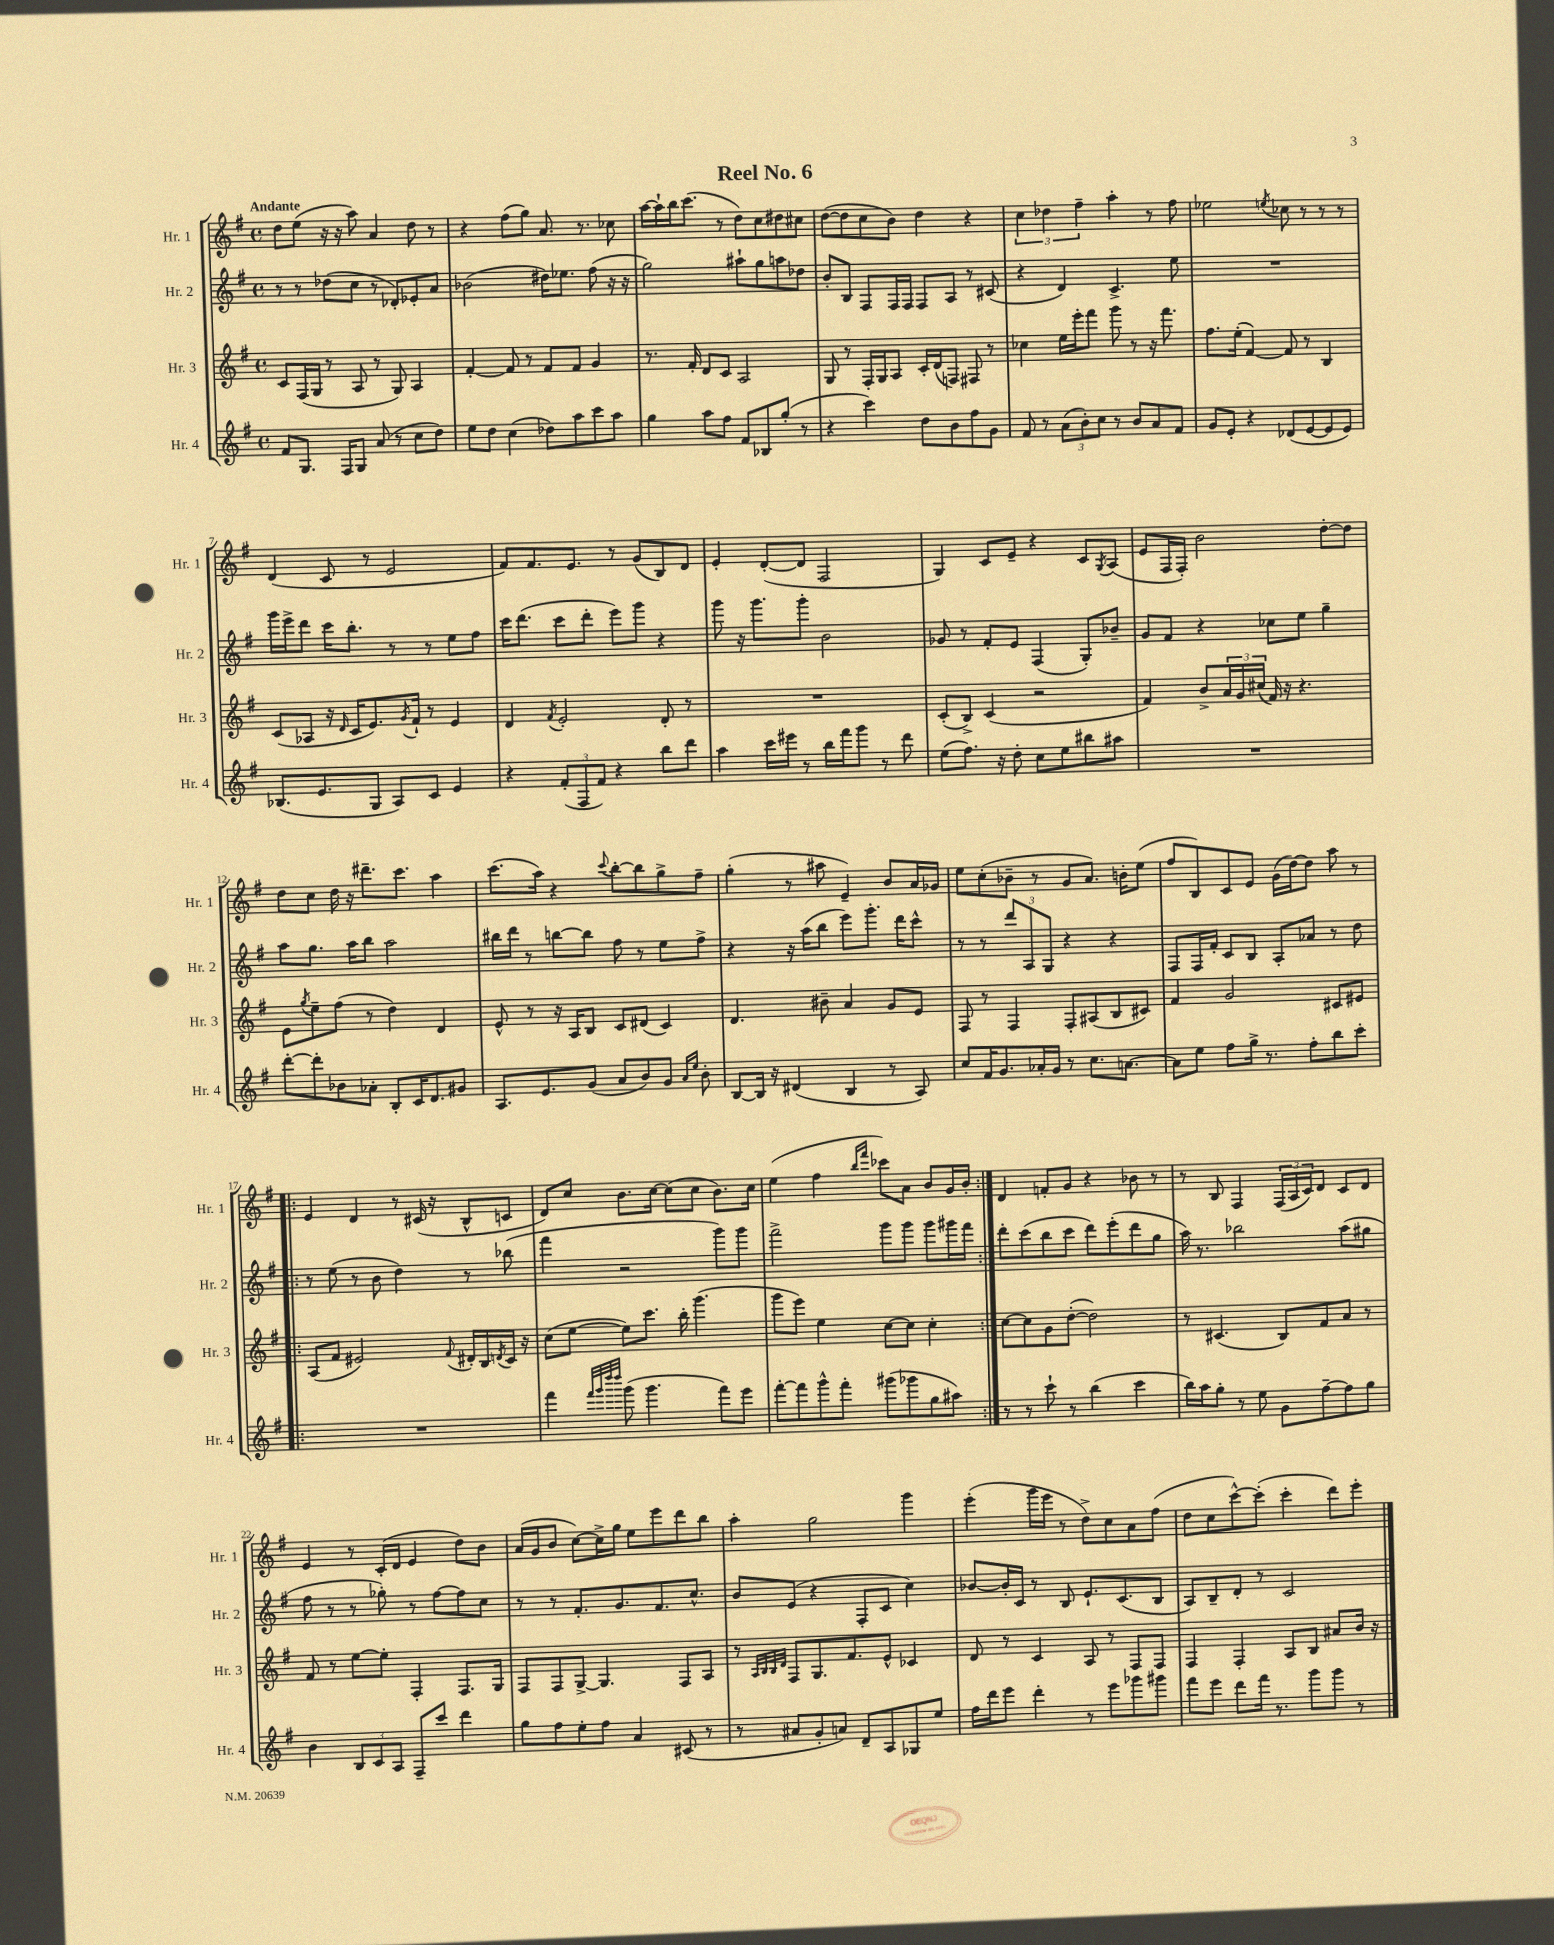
\header { title = "Reel No. 6" }
<<
\new StaffGroup <<
\new Staff = "s0" \with { instrumentName = "Hr. 1" shortInstrumentName = "Hr. 1" } {
    \clef treble \key g \major \defaultTimeSignature \time 4/4 \tempo "Andante"
    d''8 e''8( r16 r16 a''8) a'4 d''8 r8 |
    r4 fis''8( g''8) a'8. r8. ces''8 |
    a''16~ a''16-! b''16 c'''8.( r8 d''8) c''8 dis''8 cis''8 |
    d''8~( d''8 c''8 b'8) d''4 r4 |
    \tuplet 3/2 { c''4 des''4 fis''4-- } a''4-. r8 fis''8 |
    ees''2 \acciaccatura { e''8 } ces''8 r8 r8 r8 |
    d'4( c'8 r8 e'2 |
    fis'8) fis'8. e'8. r8 g'8( b8) d'8 |
    e'4-. d'8~-.( d'8 fis2 |
    g4) c'8 e'8-- r4 c'8 \acciaccatura { g8 } a8( |
    e'8 fis16 fis16-.) b'2 d''8~-. d''8 |
    d''8 c''8 d''16 r16 dis'''8.-- c'''8. a''4 |
    c'''8.( a''16) r4 \appoggiatura { c'''8 } b''8~-. b''8 g''8-> fis''8-- |
    g''4-.( r8 ais''8 e'4--) b'8 a'16 ges'16 |
    e''8 c''8-.( bes'8-- r8 g'8 a'8.) b'16-. e''8( |
    fis''8 b8) c'8 e'8 g'16( d''16~) d''8 a''8 r8 |
    \repeat volta 2 { e'4 d'4 r8 cis'16( r16 b8-^ c'8 |
    d'8) c''8 b'8. c''16~ c''8( c''8 b'8.) c''16 |
    e''4( fis''4 \grace { b''16 fis'''16 } ces'''8) a'8 b'8 g'16 b'16-. | }
    d'4 f'8-. g'8 r4 bes'8 r8 |
    r8 b8 fis4 \tuplet 3/2 { fis16( a16 c'16) } d'8 c'8 d'8 |
    e'4 r8 c'16-.( d'16 e'4 d''8) b'8 |
    a'16( g'16 b'8 c''8~) c''16-> g''16 e''8 e'''8 d'''8 b''8 |
    a''4-. g''2 g'''4 |
    e'''4-.( g'''16 e'''16 r8 d''8->) c''8 a'8 fis''8( |
    d''8 c''8 c'''8~-^) c'''8-.( c'''4-. d'''8) e'''8-. \bar "|." |
}
\new Staff = "s1" \with { instrumentName = "Hr. 2" shortInstrumentName = "Hr. 2" } {
    \clef treble \key g \major \defaultTimeSignature \time 4/4
    r8 r8 des''8( c''8 r8 des'8-.) ees'8-. a'8 |
    bes'2( dis''16) ees''8. fis''8( r16 r16 |
    g''2) ais''8-! g''8 a''8 des''8 |
    b'8-. b8 fis8 fis16 fis16 fis8 a8 r8 cis'8( |
    r4 d'4) c'4.-> e''8 |
    R1 |
    g'''16 e'''16-> d'''8 c'''16 b''8.-. r8 r8 e''8 fis''8 |
    c'''16 d'''8.( c'''8 d'''8-. e'''8) g'''8 r4 |
    g'''8 r16 g'''8. g'''8-. b'2 |
    ges'8 r8 fis'8-. e'8 fis4( g8-.) bes'8-- |
    g'8 fis'8 r4 ces''8 e''8 g''4-- |
    a''8 g''8. a''16 b''8 a''2 |
    bis''16 d'''16 r8 b''8~ b''8 fis''8 r8 e''8 fis''8-> |
    r4 r16 a''16( b''8 e'''8) g'''8.-. d'''16 c'''8-^ |
    r8 r8 \tuplet 3/2 { d'''8 a8 g8 } r4 r4 |
    fis8 fis16 fis'16-. c'8 b8 a8-. aes'8 r8 d''8 |
    \repeat volta 2 { r8 e''8( r8 b'8 d''4) r8 bes''8( |
    fis'''4 r2 g'''8) g'''8 |
    fis'''2-> g'''8 g'''8 g'''8 gis'''16 fis'''16 | }
    d'''8-. c'''8( b''8 c'''8 d'''8) e'''8-.( d'''8 g''8 |
    a''16) r8. bes''2 a''8( gis''8 |
    fis''8 r8 r8 ges''8-.) r8 fis''8~ fis''8 c''8 |
    r8 r8 fis'8.-. g'8. fis'8. c''8.-^ |
    b'8 e'8( r4 fis8-. c'8 c''4) |
    bes'8~ bes'16-. c'16 r8 b8 e'8.-! c'8.( b8 |
    a8) b8-- d'8-. r8 c'2 \bar "|." |
}
\new Staff = "s2" \with { instrumentName = "Hr. 3" shortInstrumentName = "Hr. 3" } {
    \clef treble \key g \major \defaultTimeSignature \time 4/4
    c'8 fis16( g16 r8 a8 r8 g8) a4 |
    fis'4~-. fis'8 r8 fis'8 fis'8 g'4 |
    r8. fis'16-. d'8 c'8 a2 |
    g8 r8 fis16-. g16 a8 c'16-. d'16( f8) fis8 r8 |
    ces''4 e''16 e'''16-. fis'''8 g'''8 r8 r16 fis'''8. |
    fis''8. e''16-.( fis'4~) fis'8 r8 b4 |
    c'8( aes8 r16 \grace { d'16 } c'16 e'8.) \acciaccatura { g'8 } fis'16-! r8 e'4 |
    d'4 \acciaccatura { fis'8 } e'2-. d'8-. r8 |
    R1 |
    c'8-.( b8->) c'4( r2 |
    fis'4) b'8-> \tuplet 3/2 { a'16 g'16 cis''16( } fis'16) r16 r4. |
    e'8 \acciaccatura { g''8 } e''8-- fis''8( r8 d''4) d'4 |
    e'8-^ r8 r16 a16 b8 c'8 dis'8( c'4) |
    d'4. bis'8-- a'4 g'8 e'8 |
    fis8 r8 fis4 fis8-. ais8( b8 cis'8) |
    fis'4 g'2 cis'8 eis'8 |
    \repeat volta 2 { a8( fis'8 eis'2) \appoggiatura { fis'8 } dis'16-. b16 \acciaccatura { d'8 } c'16 r16 |
    c''8( e''8~ e''8) c'''8. b''16-. g'''4.( |
    g'''8 e'''8) e''4 c''8~ c''8 c''4-. | }
    c''8~ c''8 g'8 d''8~-.( d''2) |
    r8 cis'4.( b8) fis'8 a'8 r8 |
    fis'8 r8 e''8~ e''8-. fis4-. fis8. g16 |
    fis8 fis8 g8~-> g4. fis8 a8 |
    r8 \grace { a32 b32 b32 d'32 } fis8 g8. fis'8. e'8-^ ces'4 |
    d'8 r8 c'4 a8 r8 fis8 fis8 |
    fis4 fis4-. a8 b8 ais'8 b'16 r16 \bar "|." |
}
\new Staff = "s3" \with { instrumentName = "Hr. 4" shortInstrumentName = "Hr. 4" } {
    \clef treble \key g \major \defaultTimeSignature \time 4/4
    fis'8 g8. fis16 g8 a'8( r8 c''8 d''8) |
    e''8 d''8 c''4( des''8) a''8 c'''8 a''8 |
    g''4 a''8 fis''8 fis'8 bes8 g''8-.( r8 |
    r4 c'''4) d''8 b'8 fis''8 g'8 |
    fis'8 r8 \tuplet 3/2 { a'8( b'8-.) c''8 } r8 b'8 a'8 fis'8 |
    g'8 e'8-. r4 des'8( e'8~ e'8 e'8) |
    bes8.( e'8. g8 a8) c'8 e'4 |
    r4 \tuplet 3/2 { fis'8-.( fis8 fis'8) } r4 b''8 d'''8 |
    a''4 c'''16 eis'''16 r8 b''16 fis'''16 g'''8 r8 d'''8 |
    e''8( fis''8.) r16 d''8-. c''8 e''8 bis''8 ais''8 |
    R1 |
    d'''8~-. d'''8-. bes'8 aes'8-. b8-. c'16 d'8. gis'8 |
    a8. e'8. g'8( a'8 b'8) g'8 \grace { a'16 e''16 } b'8-. |
    b8~ b16 r16 dis'4( b4 r8 a8) |
    c''8 fis'16 g'8. aes'16-. g'16 r8 c''8. a'8.~ |
    a'8 e''8 fis''8 g''16-> r8. fis''8-. b''8 c'''8-. |
    \repeat volta 2 { R1 |
    fis'''4 \grace { fis'''32 g'''32 d''''32 d''''32 } g'''8( g'''4. fis'''8) e'''8 |
    fis'''8~-. fis'''8 g'''8-^ fis'''8-. gis'''8( ges'''8 g''8 ais''8) | }
    r8 r8 c'''8-! r8 b''4( c'''4 |
    b''16) a''16 g''8-. r8 e''8 g'8 fis''8~-- fis''8 g''8 |
    b'4 \tuplet 3/2 { b8 c'8 a8 } fis8-- c'''8 d'''4 |
    g''8 fis''8 e''8-. fis''8 a'4 cis'8( r8 |
    r8 ais'8 g'8-. a'8) d'8-- a8 ges8 e''8 |
    fis''16 d'''16 e'''8 d'''4-. r8 e'''8 ges'''8 gis'''8 |
    fis'''8 e'''8 d'''8 fis'''16 r8. g'''8 g'''8 r8 \bar "|." |
}
>>
>>
